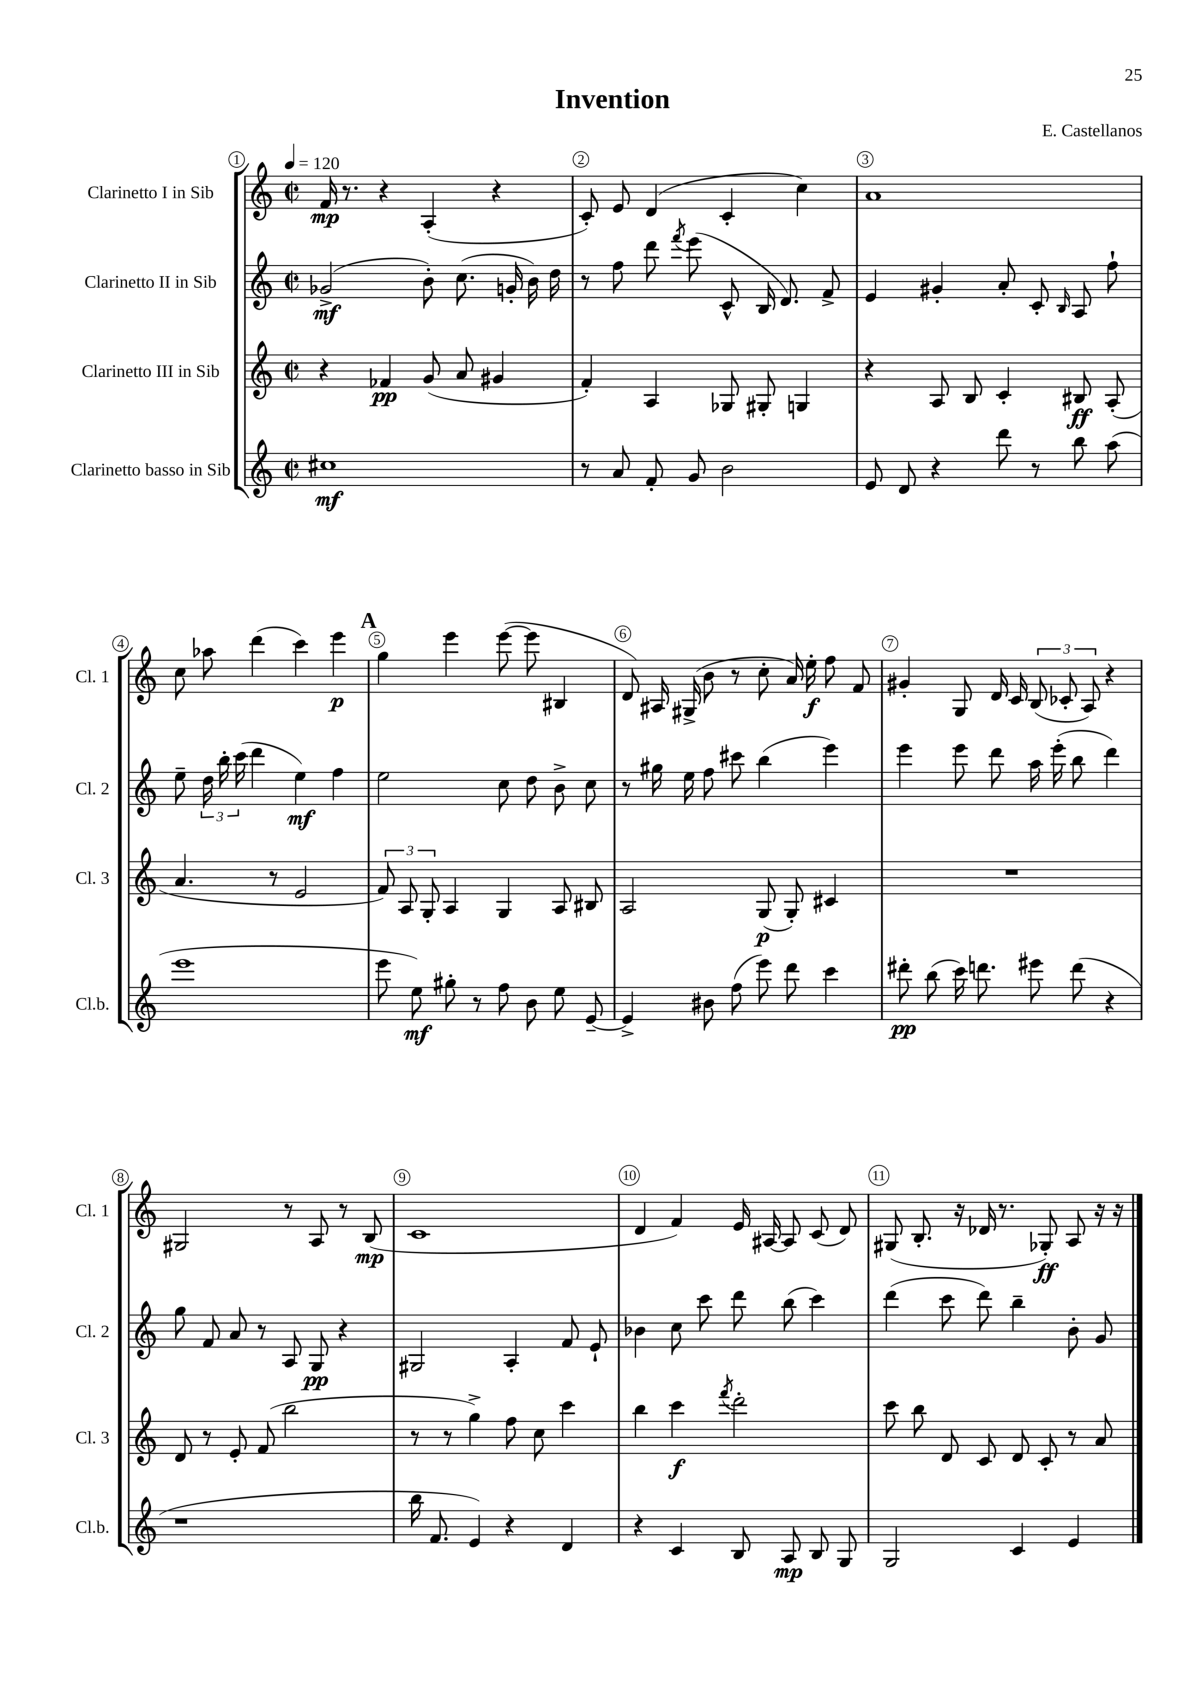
\header { title = "Invention" composer = "E. Castellanos" }
<<
\new StaffGroup <<
\new Staff = "s0" \with { instrumentName = "Clarinetto I in Sib" shortInstrumentName = "Cl. 1" } {
    \clef treble \key c \major \defaultTimeSignature \time 2/2 \tempo 4 = 120
    \autoBeamOff f'16\mp r8. r4 a4-.( r4 |
    c'8-.) e'8 d'4( c'4-. c''4) |
    a'1 |
    c''8 aes''8 d'''4( c'''4) e'''4\p |
    \mark \markup { \bold "A" } g''4 e'''4 e'''8~( e'''8 bis4 |
    d'8) ais16 gis16->( b'8 r8 c''8-. a'16) e''16-.\f f''8 f'8 |
    gis'4-. g8 d'16 c'16 \tuplet 3/2 { b8( ces'8-. a8) } r4 |
    gis2 r8 a8 r8 b8\mp( |
    c'1 |
    d'4 f'4) e'16 ais16~ ais8 c'8( d'8) |
    gis8( b8.-. r16 des'16 r8. ges8-.\ff) a8 r16 r16 \bar "|." |
}
\new Staff = "s1" \with { instrumentName = "Clarinetto II in Sib" shortInstrumentName = "Cl. 2" } {
    \clef treble \key c \major \defaultTimeSignature \time 2/2
    \autoBeamOff ges'2->\mf( b'8-.) c''8.( g'16-. b'16) d''16 |
    r8 f''8 d'''8 \acciaccatura { f'''8 } e'''8( c'8-^ b16 d'8.) f'8-> |
    e'4 gis'4-. a'8-. c'8-. \grace { b16 } a8 f''8-! |
    e''8-- \tuplet 3/2 { d''16 b''16-. c'''16( } d'''4 e''4\mf) f''4 |
    \mark \markup { \bold "A" } e''2 c''8 d''8 b'8-> c''8 |
    r8 gis''16 e''16 f''8 cis'''8 b''4( e'''4) |
    e'''4 e'''8 d'''8 a''16 e'''16-.( b''8 d'''4) |
    g''8 f'8 a'8 r8 a8 g8\pp r4 |
    gis2 a4-. f'8 e'8-! |
    bes'4 c''8 c'''8 d'''8 b''8( c'''4) |
    d'''4( c'''8 d'''8) b''4-- b'8-. g'8 \bar "|." |
}
\new Staff = "s2" \with { instrumentName = "Clarinetto III in Sib" shortInstrumentName = "Cl. 3" } {
    \clef treble \key c \major \defaultTimeSignature \time 2/2
    \autoBeamOff r4 fes'4\pp g'8( a'8 gis'4 |
    f'4-.) a4 ges8 gis8-. g4 |
    r4 a8 b8 c'4-. bis8\ff a8-.( |
    a'4. r8 e'2 |
    \mark \markup { \bold "A" } \tuplet 3/2 { f'8) a8 g8-. } a4 g4 a8 bis8 |
    a2 g8\p( g8-.) cis'4 |
    R1 |
    d'8 r8 e'8-. f'8( b''2 |
    r8 r8 g''4->) f''8 c''8 c'''4 |
    b''4 c'''4\f \acciaccatura { f'''8 } d'''2-. |
    c'''8 b''8 d'8 c'8 d'8 c'8-. r8 a'8 \bar "|." |
}
\new Staff = "s3" \with { instrumentName = "Clarinetto basso in Sib" shortInstrumentName = "Cl.b." } {
    \clef treble \key c \major \defaultTimeSignature \time 2/2
    \autoBeamOff cis''1\mf |
    r8 a'8 f'8-. g'8 b'2 |
    e'8 d'8 r4 d'''8 r8 b''8 a''8( |
    e'''1 |
    \mark \markup { \bold "A" } e'''8 e''8\mf) gis''8-. r8 f''8 b'8 e''8 e'8~-- |
    e'4-> bis'8 f''8( e'''8) d'''8 c'''4 |
    dis'''8-.\pp b''8( c'''16) d'''8. eis'''8 d'''8( r4 |
    r1 |
    b''16 f'8. e'4) r4 d'4 |
    r4 c'4 b8 a8\mp b8 g8 |
    g2 c'4 e'4 \bar "|." |
}
>>
>>
\layout { \context { \Score \override BarNumber.break-visibility = ##(#f #t #t) barNumberVisibility = #all-bar-numbers-visible \override BarNumber.stencil = #(make-stencil-circler 0.1 0.3 ly:text-interface::print) } }
